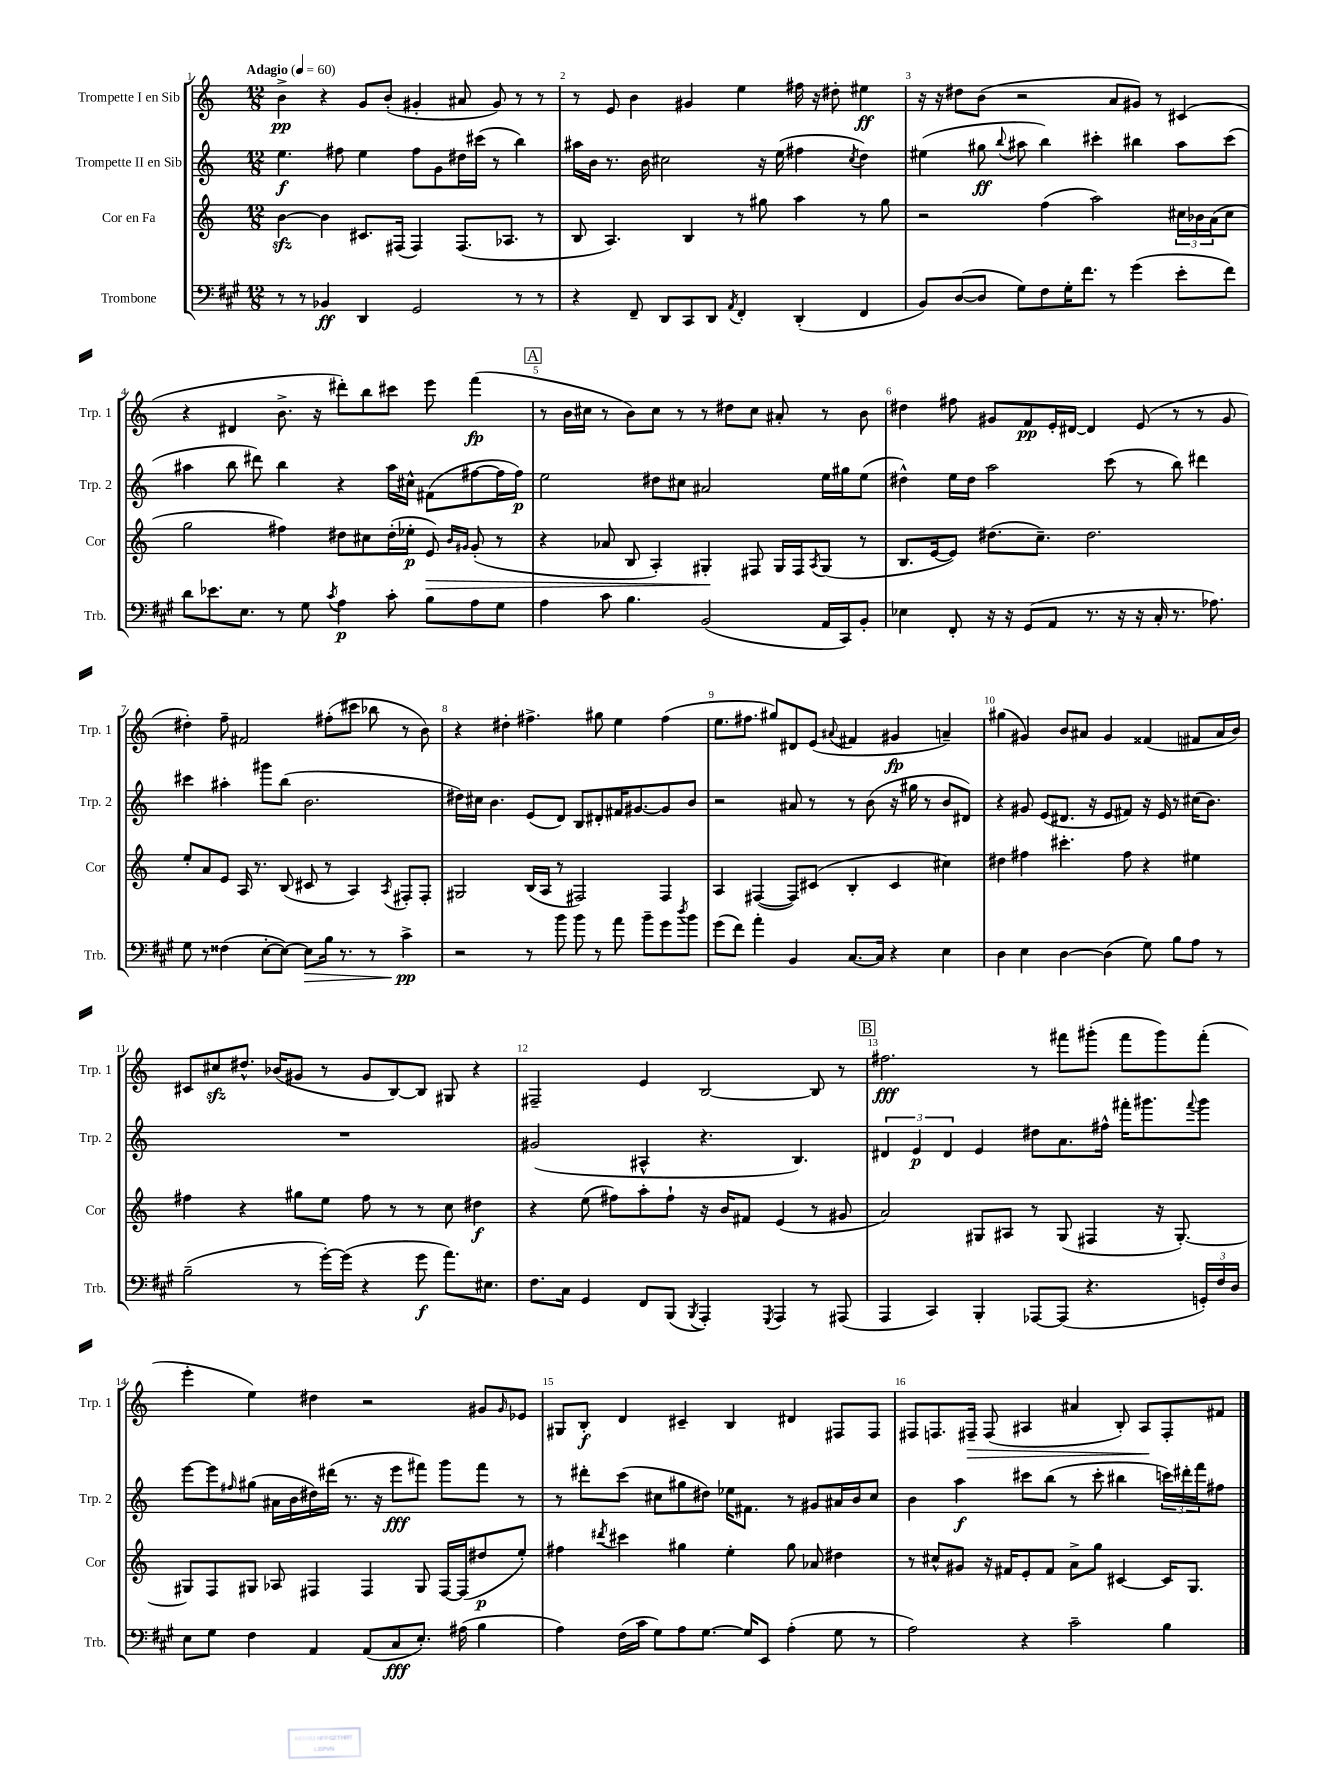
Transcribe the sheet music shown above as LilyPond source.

<<
\new StaffGroup <<
\new Staff = "s0" \with { instrumentName = "Trompette I en Sib" shortInstrumentName = "Trp. 1" } {
    \clef treble \key c \major \numericTimeSignature \time 12/8 \tempo "Adagio" 4 = 60
    b'4->\pp r4 g'8 b'8-.( gis'4-. ais'8 gis'8) r8 r8 |
    r8 e'8 b'4 gis'4 e''4 fis''16 r16 dis''8-. eis''4\ff |
    r16 r16 dis''8 b'8( r2 a'8 gis'8) r8 cis'4( |
    r4 dis'4 b'8.-> r16 dis'''8-.) b''8 cis'''8 e'''8 f'''4\fp( |
    \mark \markup { \box "A" } r8 b'16 cis''16 r8 b'8) cis''8 r8 r8 dis''8 cis''8 ais'8-. r8 b'8 |
    dis''4 fis''8 gis'8 f'8\pp e'16-. dis'16~ dis'4 e'8( r8 r8 gis'8 |
    dis''4-.) f''8-- fis'2 fis''8-.( cis'''8 bes''8 r8 b'8) |
    r4 dis''4-. fis''4.-> gis''8 e''4 fis''4( |
    e''8. fis''8. gis''8) dis'8 e'8( \appoggiatura { ais'8 } fis'4 gis'4\fp a'4--) |
    gis''4( gis'4) b'8 ais'8 gis'4 fisis'4( fis'8 ais'16 b'16) |
    cis'8 cis''8\sfz dis''8.-^ bes'16( gis'8 r8 gis'8 b8~) b8 gis8 r4 |
    fis2-- e'4 b2~ b8 r8 |
    \mark \markup { \box "B" } fis''2.\fff r8 fis'''8 gis'''8-.( fis'''8 gis'''8) fis'''8-.( |
    e'''4-. e''4) dis''4 r2 gis'8 \grace { gis'16 } ees'8 |
    gis8 b8-.\f d'4 cis'4-- b4 dis'4 fis8 fis8 |
    fis8 f8. fis16--\> fis8( ais4 ais'4 b8-.) ais8\! fis8-. fis'8 \bar "|." |
}
\new Staff = "s1" \with { instrumentName = "Trompette II en Sib" shortInstrumentName = "Trp. 2" } {
    \clef treble \key c \major \numericTimeSignature \time 12/8
    e''4.\f fis''8 e''4 fis''8 g'8 dis''16 cis'''16( r8 b''4) |
    ais''16 b'16 r8. b'16 cis''2 r16 e''16( fis''4 \acciaccatura { cis''8 } d''4) |
    eis''4( gis''8\ff \appoggiatura { b''8 } ais''8 b''4) cis'''4-. bis''4 ais''8 cis'''8( |
    ais''4 b''8 dis'''8) b''4 r4 ais''16 cis''16-^ fis'8( fis''8~ fis''16 fis''16\p) |
    \mark \markup { \box "A" } e''2 dis''8 cis''8 ais'2 e''16 gis''16 e''8( |
    dis''4-^) e''16 dis''16 a''2 c'''8( r8 b''8) dis'''4 |
    cis'''4 ais''4-. gis'''8 b''8( b'2. |
    dis''16) cis''16 b'4. e'8( d'8) b8 dis'8-. fis'16 gis'8.~ gis'8 b'8 |
    r2 ais'8 r8 r8 b'8( r16 gis''16 r8 b'8 dis'8) |
    r4 gis'8 e'8( dis'8. r16 e'8 fis'8) r16 e'16 r8 cis''16( b'8.) |
    R1. |
    gis'2( ais4-^ r4. b4.) |
    \mark \markup { \box "B" } \tuplet 3/2 { dis'4 e'4\p dis'4 } e'4 dis''8 a'8. fis''16-^ fis'''16-. gis'''8. \appoggiatura { fis'''8 } gis'''8 |
    e'''8~ e'''8 \grace { fis''16 } gis''8( ais'16 b'16 dis''16) dis'''16( r8. r16 e'''8\fff fis'''8) g'''8 fis'''8 r8 |
    r8 dis'''8-. c'''8( cis''8 gis''8 dis''8) ees''16 fis'8. r8 gis'8 ais'16 b'16 cis''8 |
    b'4 a''4\f cis'''8 b''8( r8 cis'''8-. bis''4 \tuplet 3/2 { c'''16) dis'''16-. f'''16 } fis''8 \bar "|." |
}
\new Staff = "s2" \with { instrumentName = "Cor en Fa" shortInstrumentName = "Cor" } {
    \clef treble \key c \major \numericTimeSignature \time 12/8
    b'4~\sfz b'4 cis'8. fis16( fis4) fis8.( aes8. r8 |
    b8 a4.) b4 r8 gis''8 a''4 r8 gis''8 |
    r2 f''4( a''2) \tuplet 3/2 { cis''16 bes'16 a'16( } cis''8 |
    g''2 fis''4) dis''8 cis''8 dis''16-.( ees''16-.\p e'8\>) \grace { b'16 gis'16 } gis'8-.( r8 |
    \mark \markup { \box "A" } r4 aes'8 b8 a4-.) gis4-.\! fis8 gis16 fis16 \acciaccatura { a8 } gis8( r8 |
    b8. e'16~ e'8) dis''8.( c''8.--) dis''2. |
    e''8-. a'8 e'8 a16 r8. b8( cis'8 r8 a4) \acciaccatura { a8 } fis8-. fis8-. |
    gis2 b16( a16 r8 fis2) fis4 |
    a4 fis4~( fis8) cis'8( b4-. cis'4 cis''4) |
    dis''4 fis''4 cis'''4.-. fis''8 r4 eis''4 |
    fis''4 r4 gis''8 e''8 fis''8 r8 r8 c''8 dis''4\f |
    r4 e''8( fis''8) a''8-. fis''8-! r16 b'16 fis'8 e'4( r8 gis'8 |
    \mark \markup { \box "B" } a'2) gis8 ais8 r8 gis8( fis4 r16 gis8.~-.) |
    gis8 f8 gis8 aes8 fis4 fis4 gis8 fis16~ fis16( dis''8\p e''8-.) |
    fis''4 \acciaccatura { dis'''8 } cis'''4 gis''4 e''4-. gis''8 aes'8 dis''4 |
    r8 cis''8-^ gis'8 r16 fis'16 e'8-. fis'8 a'8-> g''8 cis'4~ cis'16 g8. \bar "|." |
}
\new Staff = "s3" \with { instrumentName = "Trombone" shortInstrumentName = "Trb." } {
    \clef bass \key a \major \numericTimeSignature \time 12/8
    r8 r8 bes,4\ff d,4 gis,2 r8 r8 |
    r4 fis,8-- d,8 cis,8 d,8 \acciaccatura { a,8 } fis,4-. d,4-.( fis,4 |
    b,8) d8~( d8 gis8) fis8 gis16-. fis'8. r8 gis'4( e'8-. fis'8) |
    d'8 ees'8. e8. r8 gis8 \acciaccatura { cis'8 } a4\p cis'8-. b8 a8 gis8 |
    \mark \markup { \box "A" } a4 cis'8 b4. b,2( a,16 cis,16) b,8-. |
    ees4 fis,8-. r16 r16 gis,8( a,8 r8. r16 r16 cis16-. r8. aes8.) |
    gis8 r8 fisis4( e8~-. e8~) e8\> b16 r8. r8 cis'4->\pp\! |
    r2 r8 b'8 b'8 r8 a'8 b'8-- gis'8 \acciaccatura { d''8 } b'8 |
    gis'8( fis'8) a'4-. b,4 cis8.~ cis16 r4 e4 |
    d4 e4 d4~ d4( gis8) b8 a8 r8 |
    b2--( r8 gis'16~-.) gis'16( r4 gis'8\f a'8.) eis8. |
    fis8. cis16 gis,4 fis,8 b,,8( \acciaccatura { b,,8 } a,,4-.) \acciaccatura { gis,,8 } a,,4 r8 ais,,8( |
    \mark \markup { \box "B" } a,,4 cis,4) b,,4-. aes,,8~ aes,,8( r4. \tuplet 3/2 { g,16-.) fis16 d16 } |
    e8 gis8 fis4 a,4 a,8( cis8\fff e8.-.) ais16( b4 |
    a4) fis16( cis'16 gis8) a8 gis8.~ gis16 e,8 a4-.( gis8 r8 |
    a2) r4 cis'2-- b4 \bar "|." |
}
>>
>>
\layout { \context { \Score \override BarNumber.break-visibility = ##(#f #t #t) barNumberVisibility = #all-bar-numbers-visible } }
